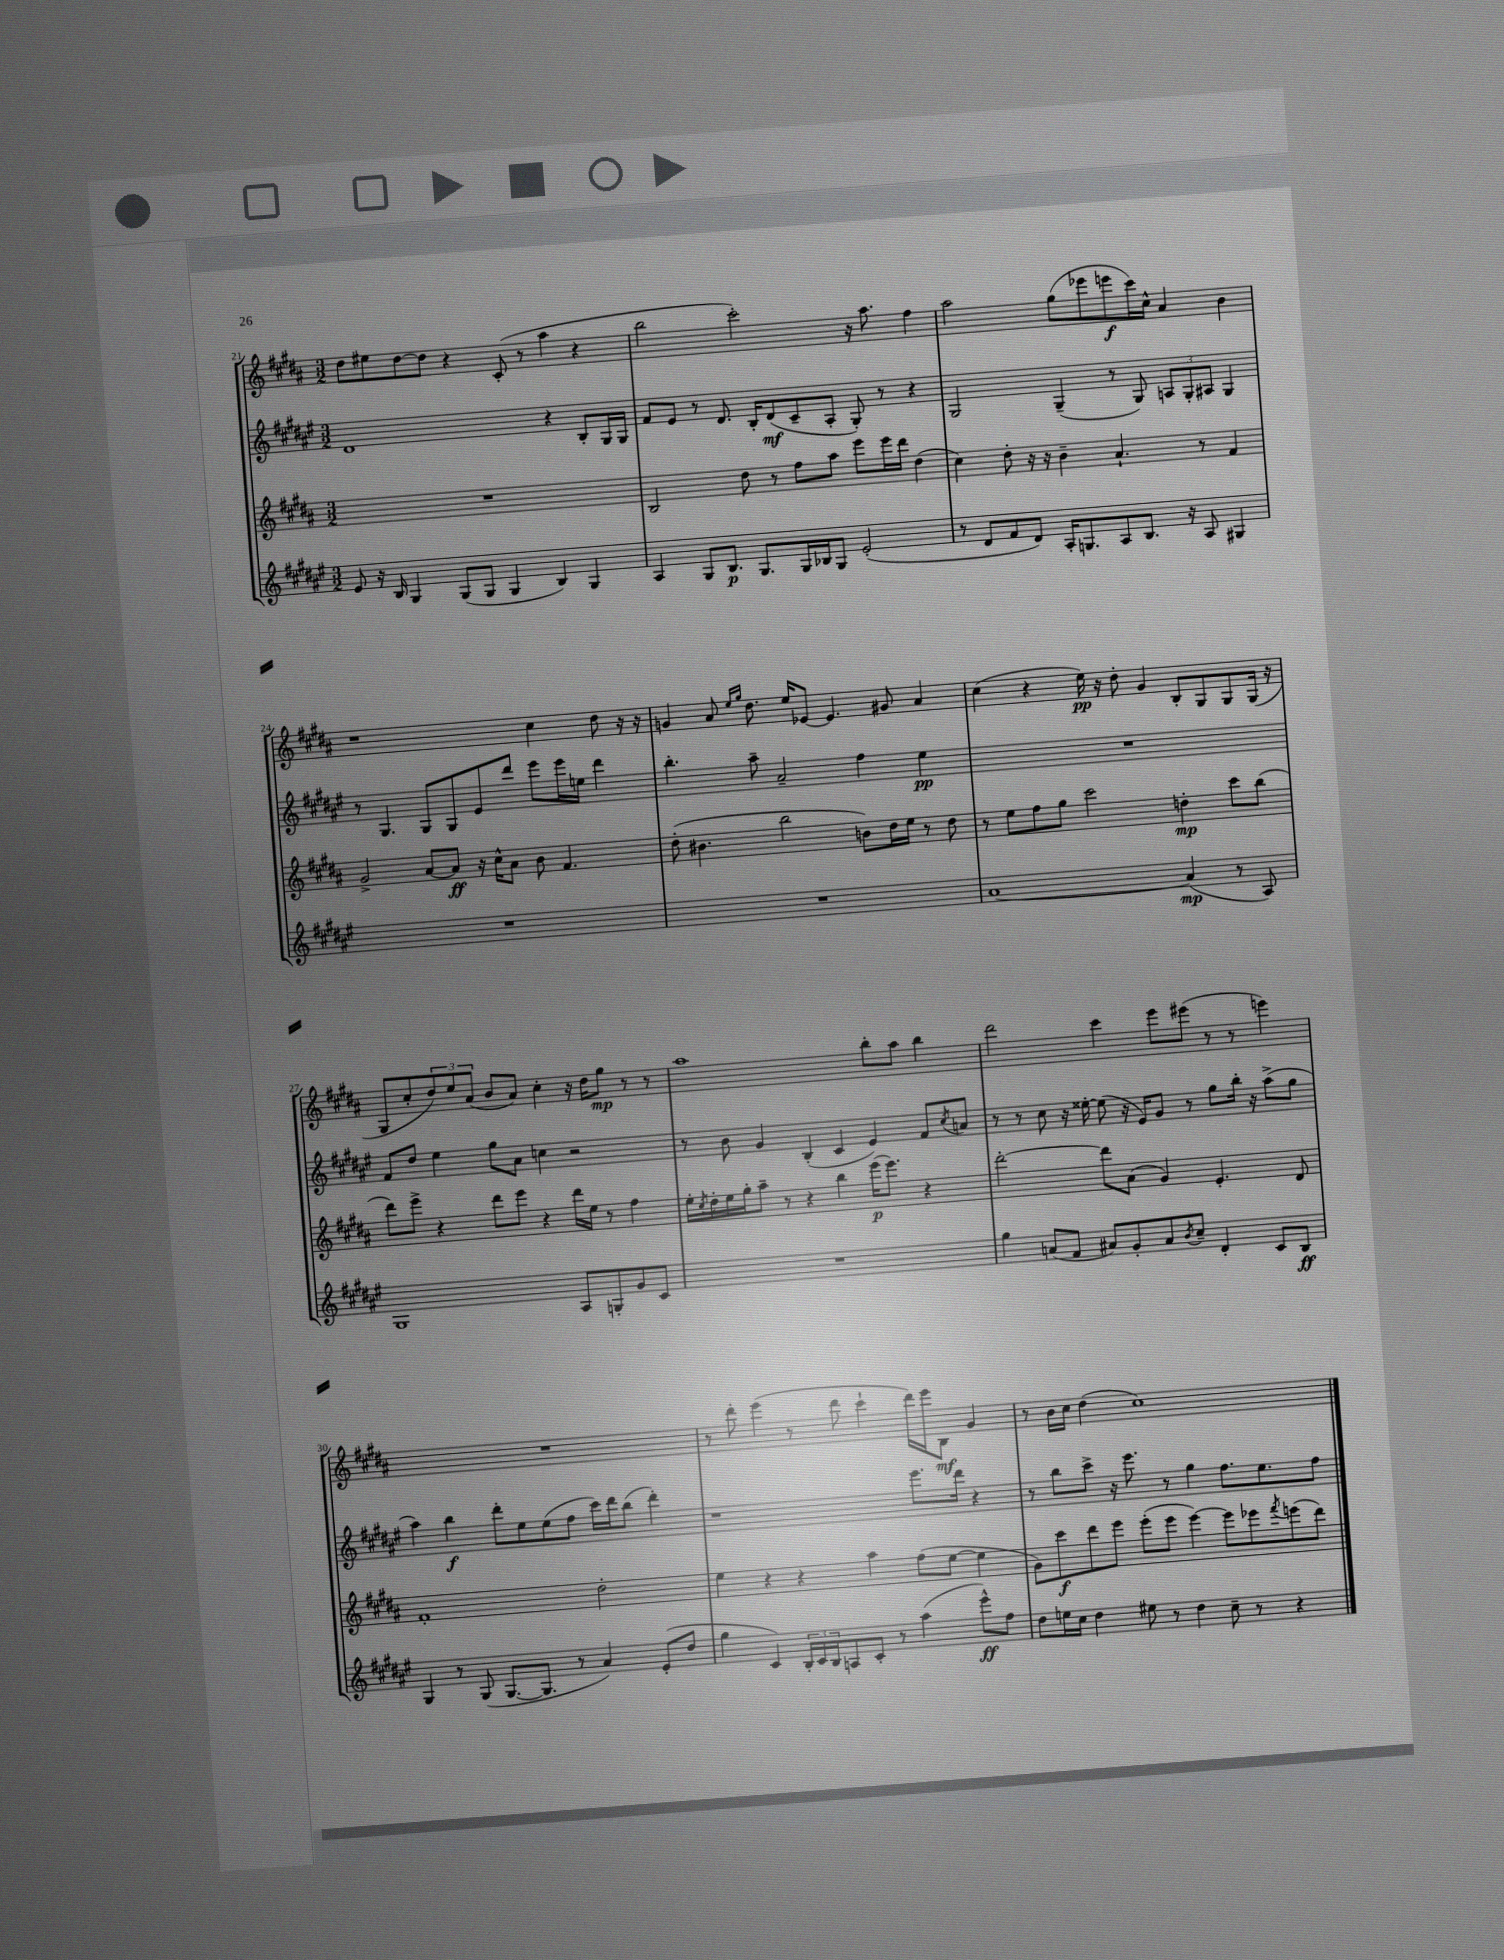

**kern	**kern	**kern	**kern
*staff4	*staff3	*staff2	*staff1
*clefG2	*clefG2	*clefG2	*clefG2
*k[f#c#g#d#a#e#]	*k[f#c#g#d#a#]	*k[f#c#g#d#a#e#]	*k[f#c#g#d#a#]
*M3/2	*M3/2	*M3/2	*M3/2
8e#/	1.r	1d#	8dd#\L
16r	.	.	8ee#\
16B/	.	.	.
4G#/	.	.	[8dd#\
.	.	.	8dd#\]J
(8G#/L	.	.	4r
8G#/J	.	.	.
4G#/	.	.	(8c#'/
.	.	.	8r
4B/)	.	4r	4aa#\
4G#/	.	8B'/L	4r
.	.	16G#/L	.
.	.	16G#/JJ	.
=	=	=	=
4A#/	2B/	8f#/L	2bb\
.	.	8e#/J	.
8G#/L	.	8r	.
8.B/J	.	8.d#/	.
.	8dd#\	.	2ccc#'\)
8.G#/L	.	16B'/LK	.
.	8r	(8d#/	.
16G#/L	8ff#\L	8c#~/	.
16B-/J	.	.	.
8G#/J	8aa#\J	8A#'/J	.
(2e#'/	8eee\L	8G#'/)	16r
.	.	.	8.aa#\
.	16eee\L	8r	.
.	16ddd#\JJ	.	.
.	(4dd#\	4r	4ff#\
=	=	=	=
8r	4cc#\)	2G#/	2aa#\
8d#/L	.	.	.
8f#/	8dd#'\	.	.
8d#/J)	16r	.	.
.	16r	.	.
16A#'/LK	4b~\	(4G#~/	(8gg#\L
8.G/	.	.	.
.	.	.	8eee-\
8A#/	4.a#`/	8r	8eee\
8.B/J	.	8G#/)	16ccc#\L)
.	.	.	16cc#^^\JJ
.	.	12A/L	4a#/
16r	.	.	.
.	.	12G#'/	.
8A#/	8r	.	.
.	.	12A#/J	.
4G#/	4f#/	4G#/	4b\
=	=	=	=
1.r	2g#^/	8r	1r
.	.	4.G#/	.
.	[8a#/L	8G#/L	.
.	8a#/]J	8G#/	.
.	16r	8e#/	.
.	16cc#^^\LK	.	.
.	8a#\J	8ddd#/J	.
.	8b\	8eee#\L	4cc#\
.	4.f#/	16eee#\L	.
.	.	16ee\JJ	.
.	.	4ddd#\	8dd#\
.	.	.	16r
.	.	.	16r
=	=	=	=
1.r	(8dd#'\	4.bb'\	4g/
.	4.b#\	.	.
.	.	.	8a#/
.	.	.	16qqee/LL
.	.	.	16qqgg#/JJ
.	.	8aa#~\	8.dd#\
.	2bb\	2a#~/	.
.	.	.	16ee/LK
.	.	.	[8e-/J
.	.	.	4.e-/]
.	8b\L)	4ff#\	.
.	16dd#\L	.	8g#/
.	16ee\JJ	.	.
.	8r	4ee#\	4a#/
.	8dd#\	.	.
=	=	=	=
[1a#	8r	1.r	(4cc#\
.	8ee\L	.	.
.	8ff#\	.	4r
.	8gg#\J	.	.
.	2ccc#\	.	16ee\)
.	.	.	16r
.	.	.	8dd#'\
.	.	.	4g#/
(4a#/]	4dd'\	.	8B'/L
.	.	.	8G#/
8r	8ccc#\L	.	8G#/
8A#/)	(8bb\J	.	(16G#/Jk
.	.	.	16r
=	=	=	=
1G#	8ddd#\L)	8f#/L	8G#/L
.	8eee^\J	8dd#/J	8cc#'/
.	4r	4ee#\	12dd#/)
.	.	.	12ee/
.	.	.	(12a#/J
.	8ddd#\L	8gg#\L	8b/L
.	8eee\J	8a#\J	8a#/J)
.	4r	4cc\	4cc#'\
8A#/L	16ddd#\LL	2r	16r
.	16ee\JJ	.	16dd#\LK
8G'/	8r	.	8gg#\J
8g#/	4ff#\	.	8r
8c#/J	.	.	8r
=	=	=	=
1.r	16ee'\LL	8r	1aa#
.	8qcc#/	.	.
.	16dd#'\	.	.
.	16ee\	8b\	.
.	16gg#'\J	.	.
.	8aa#~\J	4g#/	.
.	8r	.	.
.	4r	(4B'/	.
.	4bb\	4c#/	.
.	(16eee\LK	4e#/)	8bb'\L
.	8.eee\J)	.	.
.	.	.	8aa#\J
.	4r	8f#/L	4bb\
.	.	8qcc#/	.
.	.	8a/J	.
=	=	=	=
4gg#\	[2ddd#'\	8r	2ddd#\
.	.	8r	.
(8a/L	.	8cc#\	.
8f#/J	.	16r	.
.	.	[16ee##'\	.
8a#/L)	8ddd#\]L	(8ee##\]	4ccc#\
8g#'/	(8a#\J	16r	.
.	.	16e#/LK)	.
8a#/	4g#/)	8g#/J	8eee\L
8qb/	.	.	.
8cc#~/J	.	8r	(8eee#\J
4d#'/	4.e'/	8gg#\L	8r
.	.	16bb'\Jk	8r
.	.	16r	.
8c#/L	.	(8aa#^\L	4eee\)
8B/J	8d#/	8gg#\J	.
=	=	=	=
4G#/	1f#'	4aa#\)	1.r
8r	.	4bb\	.
(8G#/	.	.	.
[8.G#/L	.	8ddd#'\L	.
.	.	8ee#\	.
8.G#/]J	.	.	.
.	.	(8ee#\	.
8r	.	8ff#\J	.
4a#/)	2dd#'\	16ccc#\LL)	.
.	.	16ddd#\J	.
.	.	(8bb\J	.
(8e#'/L	.	4ddd#'\)	.
8dd#/J	.	.	.
=	=	=	=
4gg#\	4ee\	1r	8r
.	.	.	8ddd#'\
4c#/)	4r	.	(4eee\
24B'/LL	4r	.	8r
24c#/	.	.	.
24B/J	.	.	.
8A/	.	.	8ddd#\
8c#'/J	4aa#\	.	4ccc#`\
8r	.	.	.
(4aa#\	(8ff#\L	8.eee#\L	16ddd#\LL)
.	.	.	16eee\J
.	[8ee\J	.	8B\J
.	.	16ddd#\Jk	.
8eee#^^\L)	4ee\]	4r	4g#/
8ff#\J	.	.	.
=	=	=	=
8dd#\L	8g#\L)	8r	8r
16ee\L	8ccc#\	8bb\L	16b\LL
16cc#\JJ	.	.	16cc#\JJ
4dd#\	8ddd#\	8ccc#^\J	(4dd#\
.	8eee\J	16r	.
.	.	8.eee#\	.
8ee#\	(8eee'\L	.	1cc#)
8r	8eee\J	8r	.
4dd#\	[4eee\)	4gg#\	.
8cc#~\	8eee\]L	8.ff#\L	.
8r	8eee-\	.	.
.	.	8.ee#\	.
.	8qfff#/	.	.
4r	(8eee\	.	.
.	8ddd#\J)	8ff#\J	.
==	==	==	==
*-	*-	*-	*-
